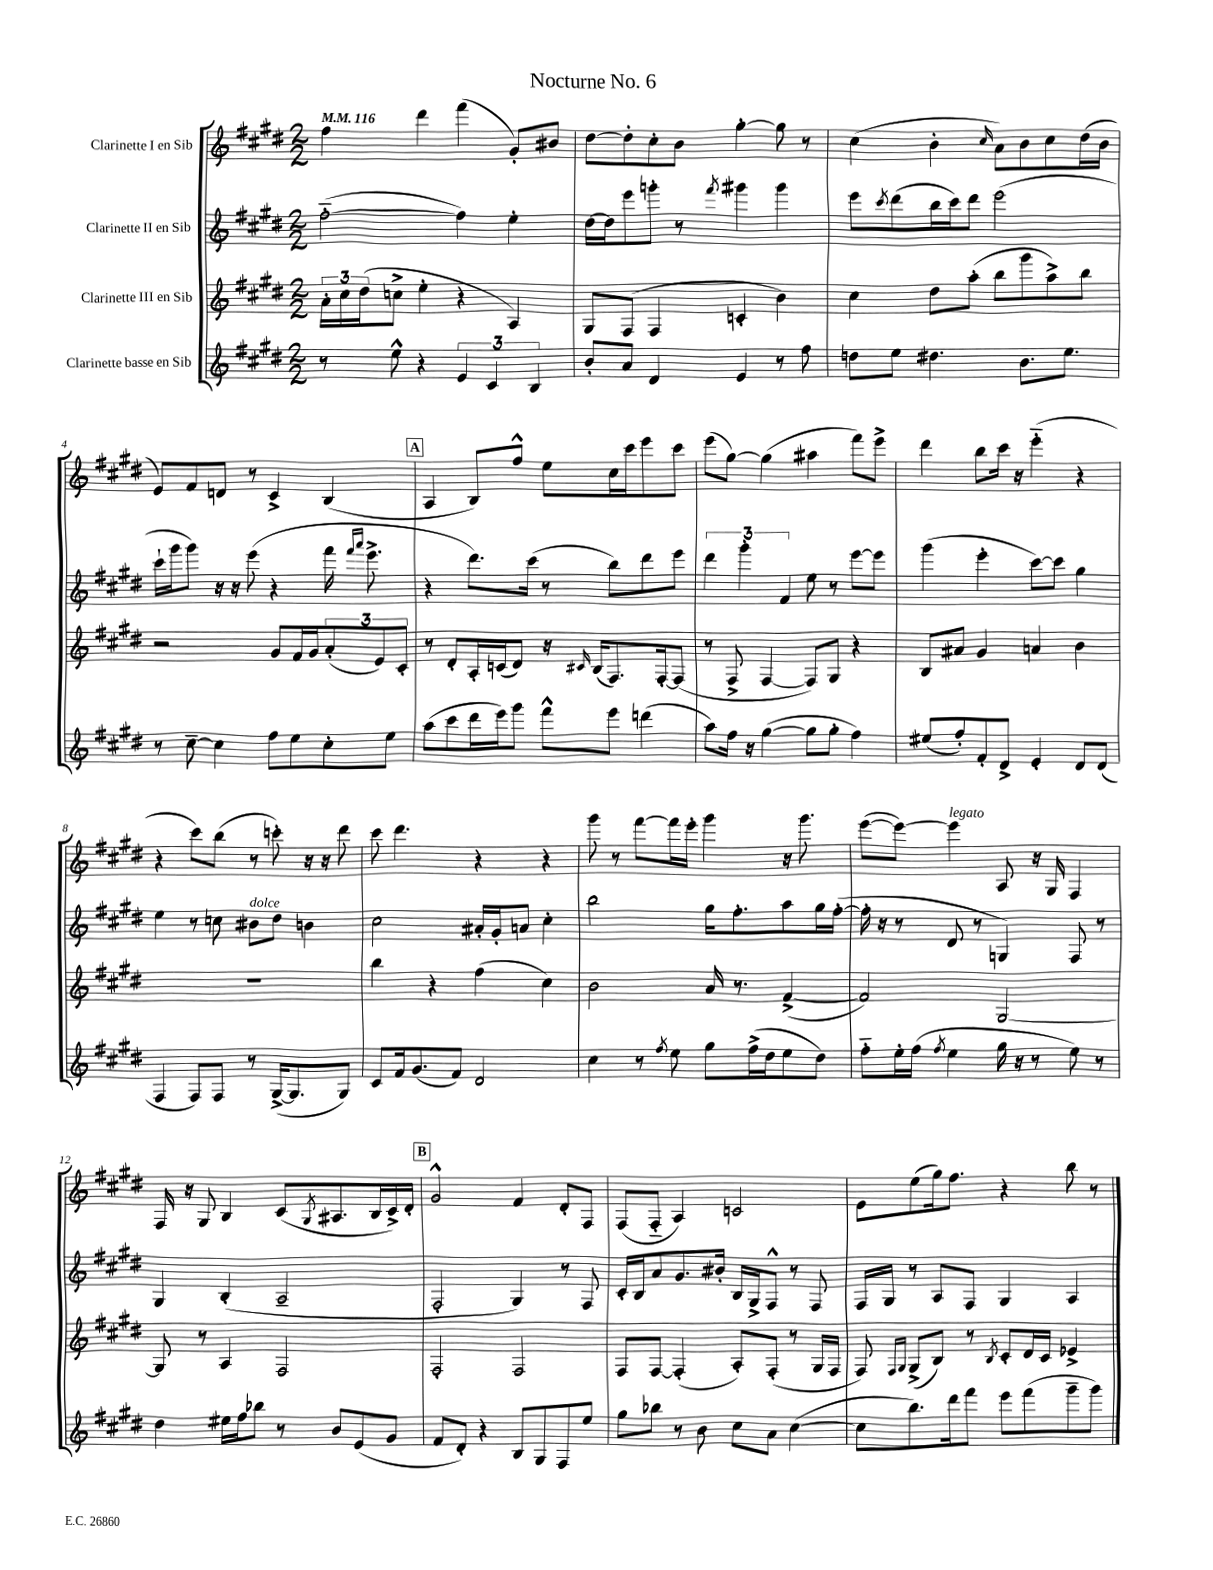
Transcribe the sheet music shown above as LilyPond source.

\header { title = "Nocturne No. 6" }
<<
\new StaffGroup <<
\new Staff = "s0" \with { instrumentName = "Clarinette I en Sib" } {
    \clef treble \key e \major \numericTimeSignature \time 2/2 \tempo 4 = 116
    fis''4 dis'''4 fis'''4( gis'8-.) bis'8 |
    dis''8~ dis''8-. cis''8-. b'8 gis''4~-. gis''8 r8 |
    cis''4( b'4-. \grace { cis''16 } a'8) b'8 cis''8 dis''16( b'16 |
    e'8) fis'8 d'8 r8 cis'4-> b4( |
    \mark \markup { \box "A" } a4 b8) fis''8-^ e''8 cis''16 cis'''16 e'''8 cis'''8 |
    e'''8( gis''8~) gis''4( ais''4 fis'''8) e'''8-> |
    dis'''4 b''8 cis'''16 r16 e'''4-_( r4 |
    r4 cis'''8) b''8( r8 c'''8-.) r16 r16 dis'''8 |
    cis'''8 dis'''4. r4 r4 |
    gis'''8 r8 fis'''8~ fis'''16 e'''16-. gis'''4 r16 gis'''8. |
    e'''8~( e'''8~) e'''4^\markup { \italic "legato" } a8 r16 gis16 fis4 |
    fis16 r16 gis8 b4 cis'8( \acciaccatura { gis8 } ais8. b16 cis'16->) dis'16-. |
    \mark \markup { \box "B" } gis'2-^ fis'4 dis'8-. fis8 |
    fis8( fis8-_ a4) c'2 |
    e'8 e''8( gis''16) fis''8. r4 b''8 r8 \bar "|." |
}
\new Staff = "s1" \with { instrumentName = "Clarinette II en Sib" } {
    \clef treble \key e \major \numericTimeSignature \time 2/2
    fis''2~-_( fis''4) e''4-. |
    dis''16~ dis''16 e'''8 g'''8-. r8 \acciaccatura { fis'''8 } gis'''4 gis'''4 |
    e'''8 \acciaccatura { cis'''8 } dis'''8( b''16 cis'''16) dis'''8 e'''2( |
    cis'''16-! gis'''16 gis'''8) r16 r16 e'''8( r4 fis'''16 \grace { fis'''16 a'''16 } e'''8.-> |
    \mark \markup { \box "A" } r4 dis'''8.) cis'''16( r8 b''8) dis'''8 e'''8 |
    \tuplet 3/2 { dis'''4 gis'''4-. fis'4 } e''8 r8 e'''8~ e'''8 |
    gis'''4( e'''4-. cis'''8~) cis'''8 gis''4 |
    e''4 r8 c''8 bis'8^\markup { \italic "dolce" } dis''8 b'4 |
    cis''2 ais'16-. gis'16-. a'8 cis''4-. |
    b''2 gis''16 fis''8.-. a''8 gis''16 fis''16~-.( |
    fis''16-. r16 r8 dis'8 r8 g4) fis8 r8 |
    gis4 b4-.( a2-- |
    \mark \markup { \box "B" } fis2-. gis4) r8 fis8 |
    cis'16-. b16 a'8 gis'8. bis'16-. b16 gis16-> fis8-^ r8 fis8 |
    fis16 gis16 r8 a8 fis8 gis4 a4 \bar "|." |
}
\new Staff = "s2" \with { instrumentName = "Clarinette III en Sib" } {
    \clef treble \key e \major \numericTimeSignature \time 2/2
    \tuplet 3/2 { a'16-. cis''16 dis''16( } c''8-> e''4-. r4 a4) |
    gis8 fis8( fis4 c'4-. b'4) |
    cis''4 dis''8 a''8-.( b''8 gis'''8 a''8->) b''8 |
    r2 gis'8 fis'16 gis'16 \tuplet 3/2 { a'8-.( e'8) cis'8-. } |
    \mark \markup { \box "A" } r8 dis'8-. a16-. c'16( dis'8) r16 \grace { cis'16 } b16( fis8.) fis16~-. fis8( |
    r8 fis8-> fis4~ fis8) gis8 r4 |
    b8 ais'8 gis'4 a'4 b'4 |
    R1 |
    b''4 r4 fis''4( cis''4) |
    b'2 a'16 r8. fis'4~->( |
    fis'2) gis2~ |
    gis8 r8 a4 fis2 |
    \mark \markup { \box "B" } fis2-. fis2 |
    fis8 fis8~ fis4-.( a8-.) fis8-.( r8 gis16 fis16 |
    fis8) \grace { fis16 gis16 } gis8->( b8) r8 \acciaccatura { b8 } cis'8-. dis'16 cis'16 ees'4-> \bar "|." |
}
\new Staff = "s3" \with { instrumentName = "Clarinette basse en Sib" } {
    \clef treble \key e \major \numericTimeSignature \time 2/2
    r8 e''8-^ r4 \tuplet 3/2 { e'4 cis'4 b4 } |
    b'8-. a'8 dis'4 e'4 r8 fis''8 |
    d''8 e''8 dis''4. b'8. e''8. |
    r8 cis''8~-- cis''4 fis''8 e''8 cis''8-. e''8 |
    \mark \markup { \box "A" } a''8( cis'''8 dis'''16 e'''16) gis'''8 fis'''8-^ e'''8 d'''4( |
    a''8) fis''16 r16 gis''4~( gis''8 gis''8-. fis''4) |
    eis''8( fis''8-.) fis'8-. dis'8-> e'4-. dis'8 dis'8( |
    fis4 fis8) fis8 r8 gis16~->( gis8. gis8) |
    cis'8 fis'16 gis'8.( fis'8) dis'2 |
    cis''4 r8 \acciaccatura { fis''8 } e''8 gis''8 fis''16->( dis''16 e''8 dis''8) |
    fis''8-_ e''16-. fis''16( \acciaccatura { fis''8 } e''4 gis''16 r16 r8 e''8) r8 |
    dis''4 eis''16 fis''16 bes''8 r8 b'8 e'8( gis'8 |
    \mark \markup { \box "B" } fis'8 dis'8-.) r4 b8 gis8 fis8 e''8 |
    gis''8 bes''8 r8 b'8 cis''8 a'8 cis''4~( |
    cis''8 b''8.) dis'''16 fis'''8 e'''8 fis'''8( gis'''8-- gis'''8) \bar "|." |
}
>>
>>
